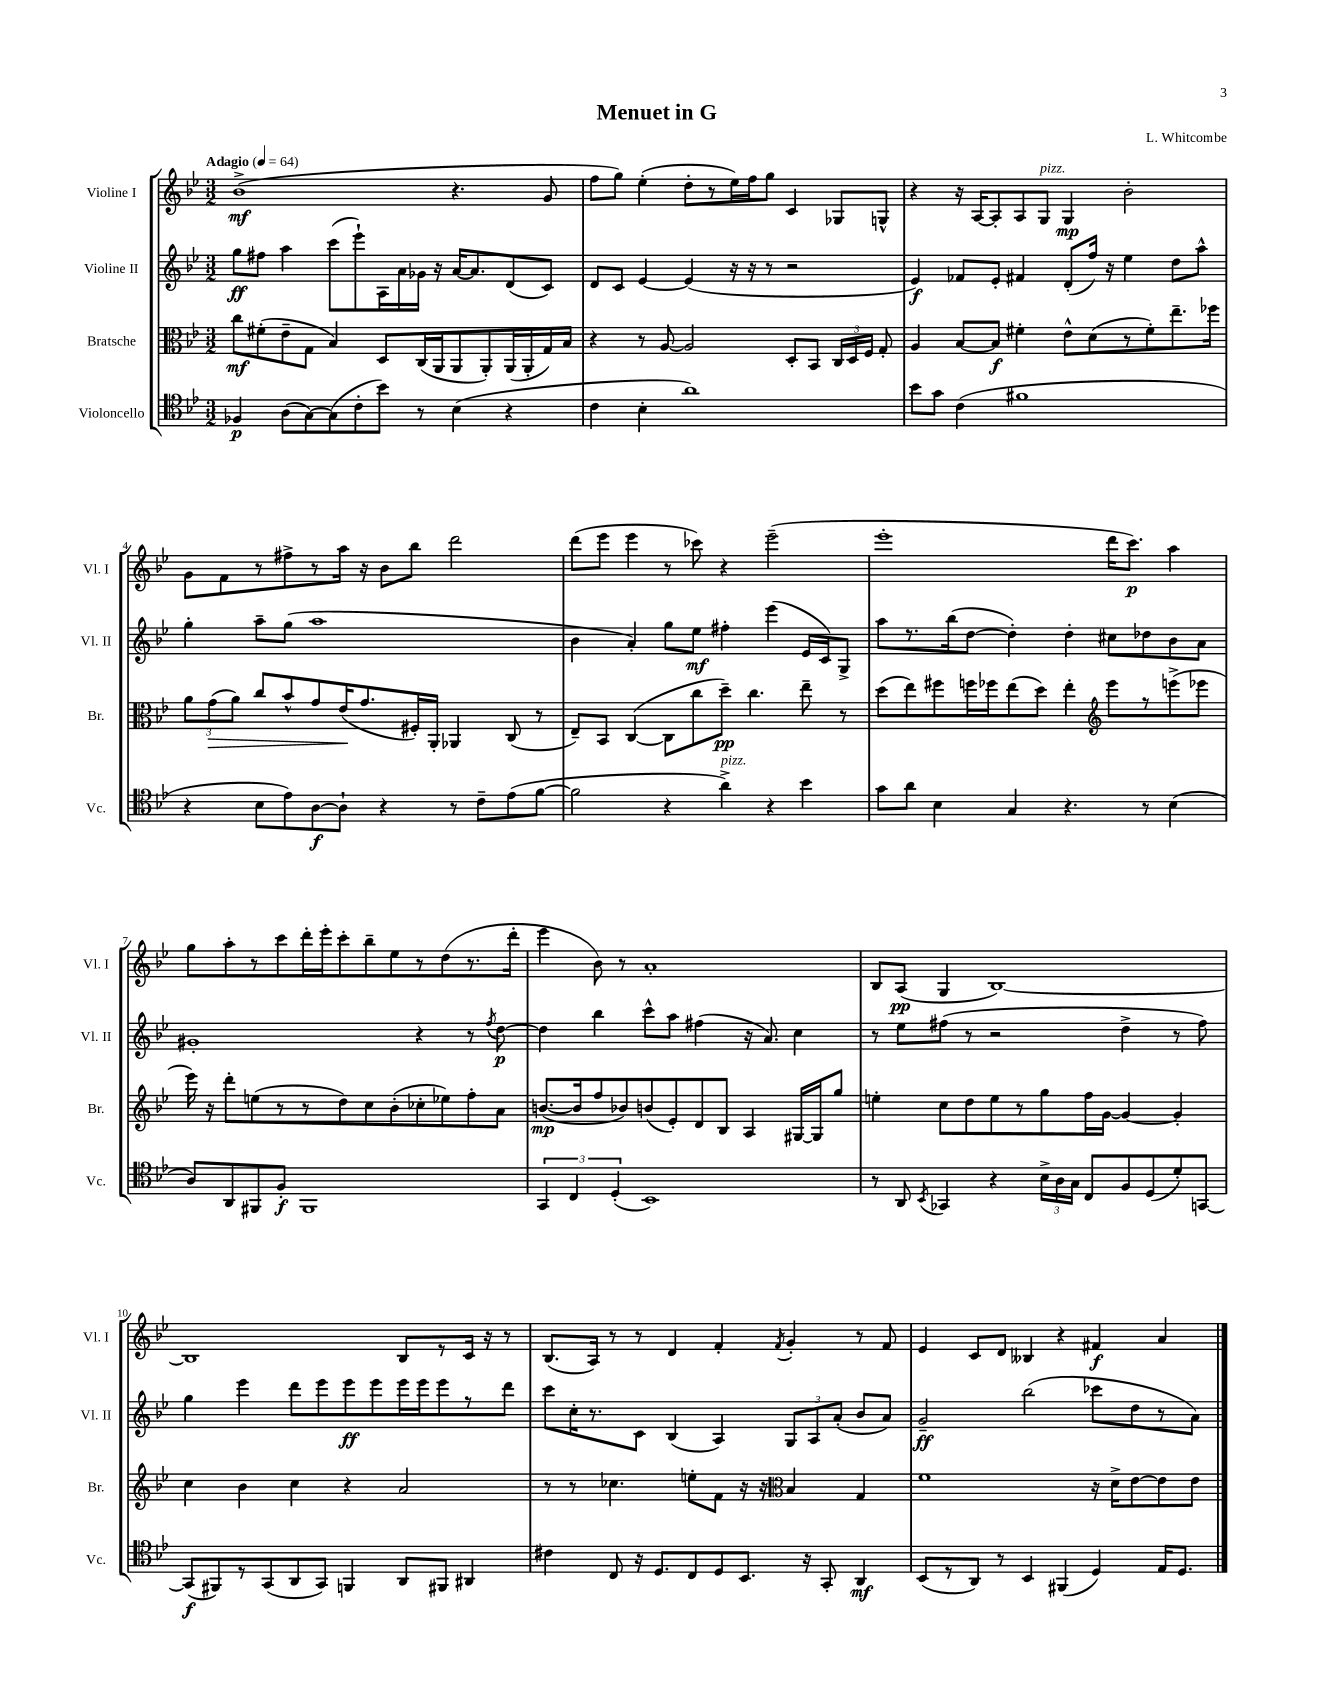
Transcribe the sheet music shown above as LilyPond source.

\header { title = "Menuet in G" composer = "L. Whitcombe" }
<<
\new StaffGroup <<
\new Staff = "s0" \with { instrumentName = "Violine I" shortInstrumentName = "Vl. I" } {
    \clef treble \key bes \major \numericTimeSignature \time 3/2 \tempo "Adagio" 4 = 64
    \autoBeamOff bes'1->\mf( r4. g'8 |
    f''8[ g''8]) ees''4-.( d''8[-. r8 ees''16) f''16 g''8] c'4 ges8[ g8]-^ |
    r4 r16 a16[~ a8-. a8 g8]^\markup { \italic "pizz." } g4\mp bes'2-. |
    g'8[ f'8 r8 fis''8-> r8 a''16] r16 bes'8[ bes''8] d'''2 |
    d'''8[( ees'''8] ees'''4 r8 ces'''8) r4 ees'''2--( |
    ees'''1-. d'''16[ c'''8.]\p) a''4 |
    g''8[ a''8-. r8 c'''8 d'''16-. ees'''16-. c'''8-. bes''8-- ees''8 r8 d''8( r8. d'''16]-. |
    ees'''4 bes'8) r8 a'1-. |
    bes8[ a8]\pp( g4 bes1~) |
    bes1 bes8[ r8 c'16] r16 r8 |
    bes8.[( a16]) r8 r8 d'4 f'4-. \acciaccatura { f'8 } g'4-. r8 f'8 |
    ees'4 c'8[ d'8] beses4 r4 fis'4\f a'4 \bar "|." |
}
\new Staff = "s1" \with { instrumentName = "Violine II" shortInstrumentName = "Vl. II" } {
    \clef treble \key bes \major \numericTimeSignature \time 3/2
    \autoBeamOff g''8[\ff fis''8] a''4 c'''8[( ees'''8-!) a16 a'16 ges'16] r16 a'16[~ a'8. d'8( c'8]) |
    d'8[ c'8] ees'4~ ees'4( r16 r16 r8 r2 |
    ees'4\f) fes'8[ ees'8]-. fis'4 d'8[-.( f''16]) r16 ees''4 d''8[ a''8]-^ |
    g''4-. a''8[-- g''8]( a''1 |
    bes'4 a'4-.) g''8[ ees''8]\mf fis''4-. ees'''4( ees'16[ c'16) g8]-> |
    a''8[ r8. bes''16( d''8]~ d''4-.) d''4-. cis''8[ des''8 bes'8 a'8] |
    gis'1-. r4 r8 \acciaccatura { f''8 } d''8~\p |
    d''4 bes''4 c'''8[-^ a''8] fis''4( r16 a'8.) c''4 |
    r8 ees''8[ fis''8]( r8 r2 d''4-> r8 fis''8) |
    g''4 ees'''4 d'''8[ ees'''8 ees'''8\ff ees'''8 ees'''16 ees'''16 ees'''8 r8 d'''8] |
    c'''8[ c''16-. r8. c'8] bes4( a4) \tuplet 3/2 { g8[ a8 a'8]-.( } bes'8[ a'8]) |
    g'2--\ff bes''2( ces'''8[ d''8 r8 a'8]) \bar "|." |
}
\new Staff = "s2" \with { instrumentName = "Bratsche" shortInstrumentName = "Br." } {
    \clef alto \key bes \major \numericTimeSignature \time 3/2
    \autoBeamOff c''8[\mf fis'8-.( ees'8-- g8] bes4) d8[ c16( a,16 a,8 a,8-.) a,16( a,16-. g16) bes16] |
    r4 r8 a8~ a2 d8[-. bes,8] \tuplet 3/2 { c16[ d16 f16] } g8-. |
    a4 bes8[~ bes8]\f fis'4-. ees'8[-^ d'8( r8 fis'8-.) ees''8.-- fes''16] |
    \tuplet 3/2 { a'8[ g'8\>( a'8]) } c''8[ bes'8-^ g'8 ees'16\!( g'8. fis16-.) a,16]-. aes,4 c8( r8 |
    ees8[--) bes,8] c4~( c8[ c''8 d''8]--\pp) c''4. ees''8-- r8 |
    d''8[( ees''8) fis''8 f''16 fes''16 ees''8( d''8]) ees''4-. \clef treble ees'''8[ r8 e'''8->( ees'''8] |
    ees'''16) r16 d'''8[-. e''8( r8 r8 d''8) c''8 bes'8-.( ces''8-. ees''8) f''8-. a'8] |
    b'8.[~\mp( b'16 f''8 bes'8) b'8( ees'8-.) d'8 bes8] a4 gis16[~ gis16 g''8] |
    e''4-. c''8[ d''8 e''8 r8 g''8 f''16 g'16]~ g'4~ g'4-. |
    c''4 bes'4 c''4 r4 a'2 |
    r8 r8 ces''4. e''8[-. f'8] r16 r16 \clef alto bes4 g4 |
    f'1 r16 d'16[-> ees'8~ ees'8 ees'8] \bar "|." |
}
\new Staff = "s3" \with { instrumentName = "Violoncello" shortInstrumentName = "Vc." } {
    \clef tenor \key bes \major \numericTimeSignature \time 3/2
    \autoBeamOff fes4\p a8[( g8~) g8( c'8-. bes'8]) r8 bes4( r4 |
    c'4 bes4-. a'1) |
    bes'8[ g'8] c'4( fis'1 |
    r4 bes8[ ees'8) a8~\f a8]-! r4 r8 c'8[-- ees'8( f'8]~ |
    f'2 r4 a'4->^\markup { \italic "pizz." }) r4 bes'4 |
    g'8[ a'8] bes4 g4 r4. r8 bes4( |
    a8[) a,8 fis,8 f8]-.\f fis,1 |
    \tuplet 3/2 { g,4 c4 d4-.( } bes,1) |
    r8 a,8 \acciaccatura { bes,8 } ges,4 r4 \tuplet 3/2 { bes16[-> a16 g16] } c8[ f8 d8( d'8-.) g,8]~ |
    g,8[\f( fis,8) r8 g,8( a,8 g,8]) f,4 a,8[ fis,8] ais,4 |
    cis'4 c8 r16 d8.[ c8 d8 bes,8.] r16 g,8-. a,4\mf |
    bes,8[( r8 a,8]) r8 bes,4 fis,4( d4) ees16[ d8.] \bar "|." |
}
>>
>>
